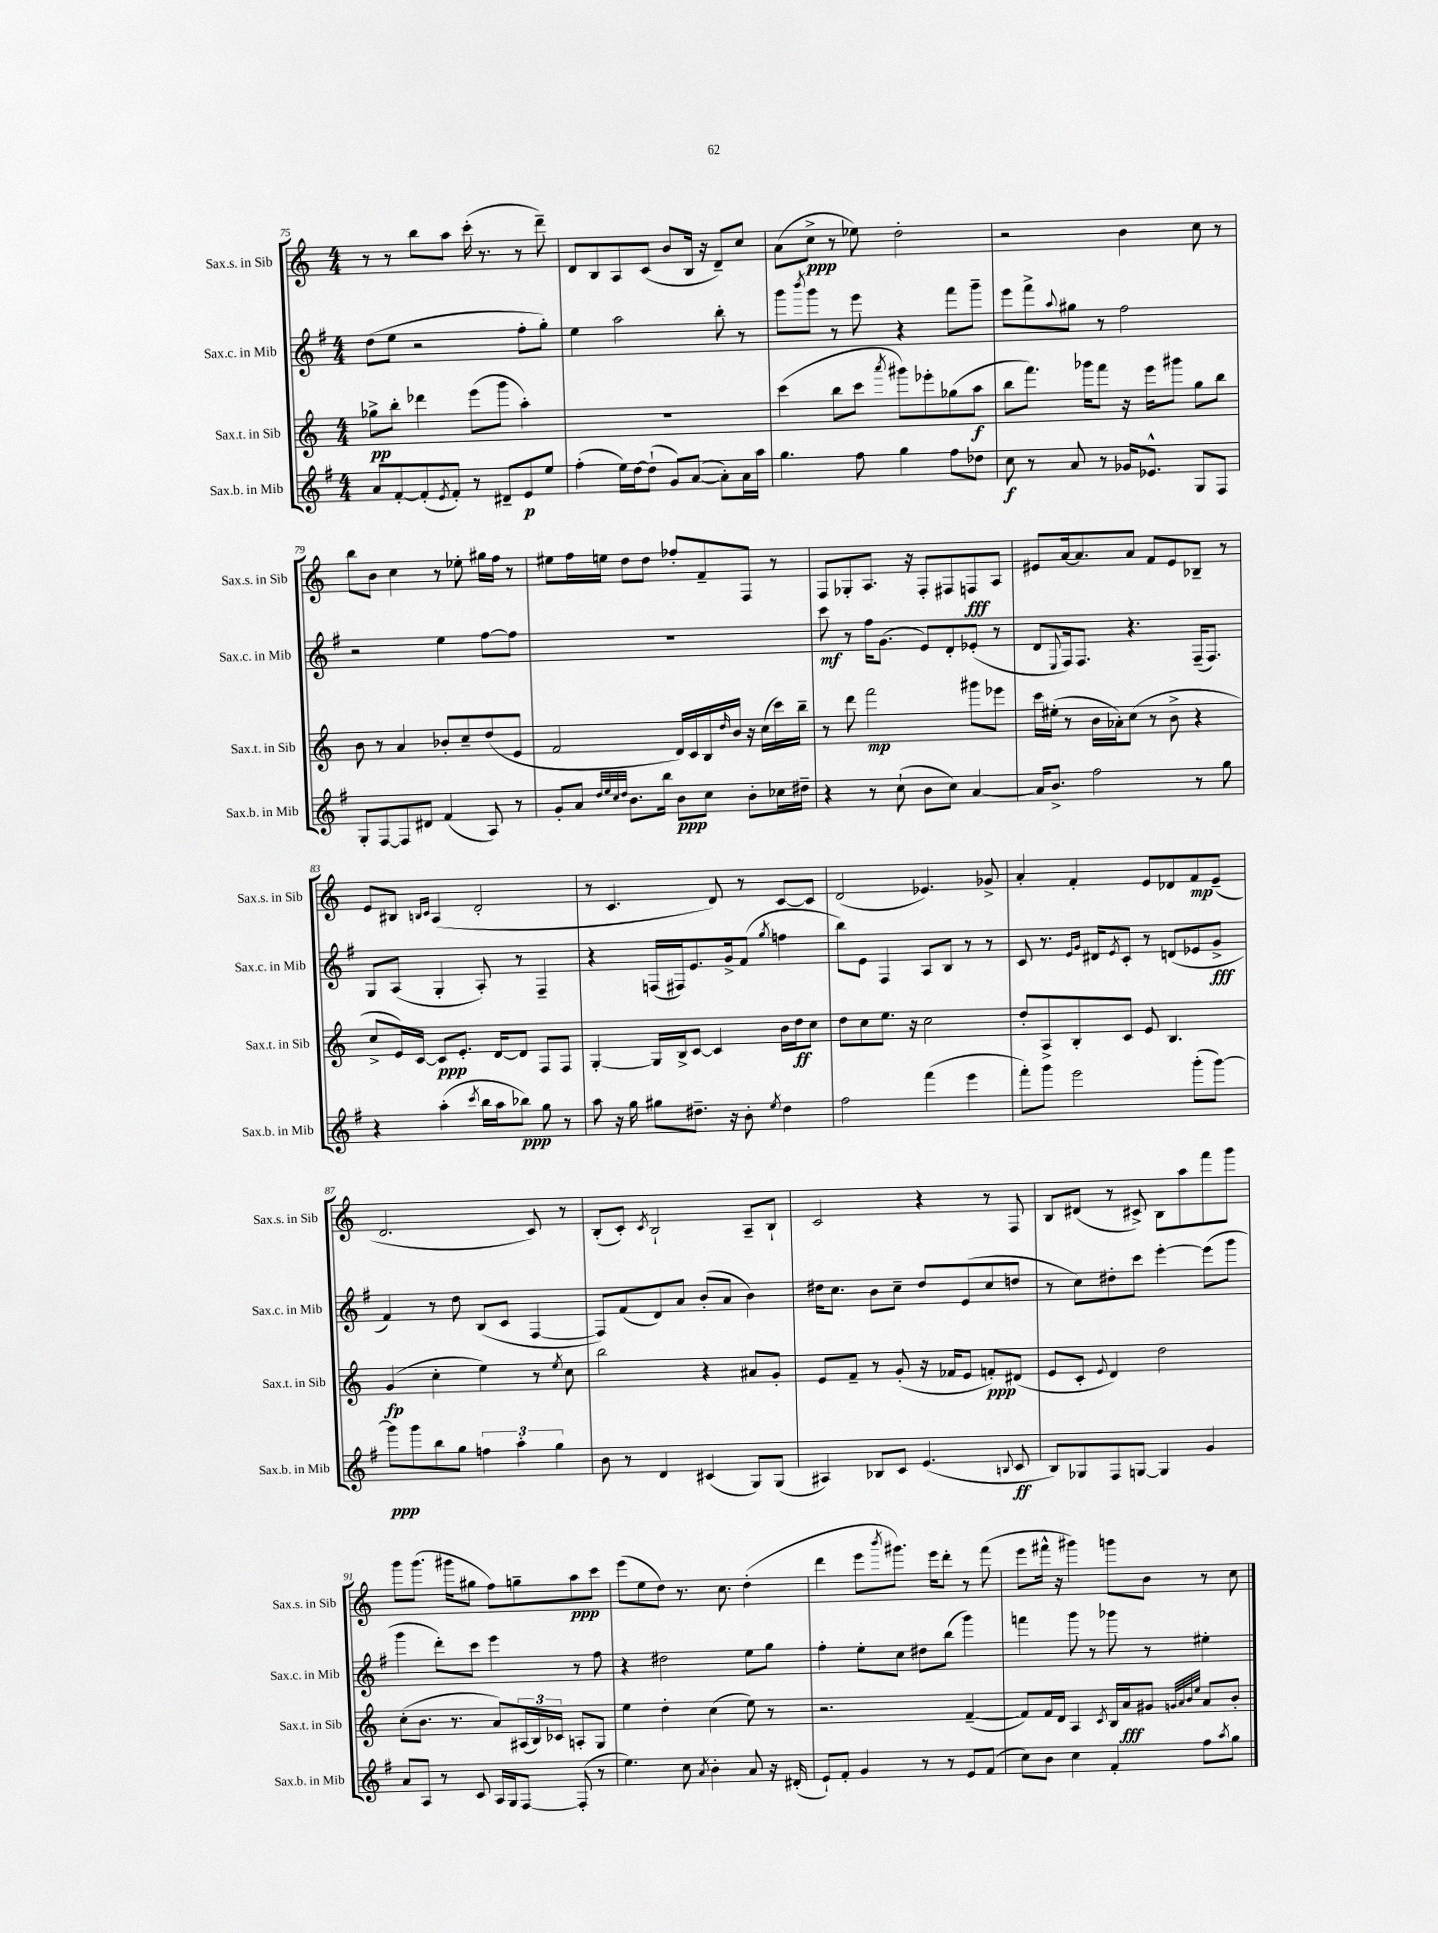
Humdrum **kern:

**kern	**kern	**kern	**kern
*staff4	*staff3	*staff2	*staff1
*clefG2	*clefG2	*clefG2	*clefG2
*k[f#]	*k[]	*k[f#]	*k[]
*M4/4	*M4/4	*M4/4	*M4/4
8a	8gg-^	(8dd	8r
[8f#'	8bb'	8ee	8r
(8f#']	4ddd-	2r	8bb
8qe	.	.	.
8f#')	.	.	8aa
8r	(8eee	.	(16ccc'
.	.	.	8.r
8d#~	8ggg	.	.
8e	4aa')	8ff#'	8r
8ee	.	8gg')	8ddd~)
=	=	=	=
(4ff#'	1r	4ee	8d
.	.	.	8B
16ee)	.	2aa	8A
[16dd	.	.	.
(8dd`]	.	.	(8c
8g)	.	.	8b
([8a	.	.	16B
.	.	.	16r
8a'])	.	8bb'	8d~)
16a	.	8r	8cc
16aa	.	.	.
=	=	=	=
4.gg	(4ccc	8ggg	(8a
.	.	8qbbb	.
.	.	8ggg	8cc^
.	8bb	8r	8r
8ff#	8ccc	8eee	8ee-)
.	8qaaa	.	.
4gg	8ggg#)	4r	2dd'
.	8eee-'	.	.
8ff#	(8gg-	8fff#	.
8dd-	8aa	8ggg~	.
=	=	=	=
8cc	8bb	8eee	2r
8r	8.fff)	8fff#^	.
.	.	8qqaa	.
8a	.	8gg#	.
.	16ggg-	.	.
8r	8fff	8r	.
16g-	16r	2ff#	4b
8.e-^^	16eee	.	.
.	8ggg#	.	.
8G	8gg	.	8cc
8F#	8bb	.	8r
=	=	=	=
8G'	8b	2r	8bb
[8F#	8r	.	8b
8F#]	4a	.	4cc
8d#	.	.	.
(4f#	8b-'	4ee	8r
.	8cc~	.	8ee-'
8A)	(8dd	[8ff#	16gg#
.	.	.	16ff
8r	8e	8ff#]	8r
=	=	=	=
8g'	2f	1r	8ee#
8a	.	.	16ff
.	.	.	16ee
32qqdd	.	.	.
32qqee	.	.	.
32qqcc	.	.	.
32qqdd	.	.	.
8.b	.	.	8dd
.	.	.	8dd
16bb	.	.	.
8b	16d)	.	8ff-'
.	16c	.	.
8cc	16B	.	8f~
.	16qqdd	.	.
.	16b	.	.
8b'	16r	.	8F
.	(16cc	.	.
16cc-	16ccc)	.	8r
16dd#~	16bb~	.	.
=	=	=	=
4r	8r	8ccc	8F
.	8ddd	8r	8G-'
8r	2fff	16ff#	8.A
.	.	(8.g	.
(8cc`	.	.	.
.	.	.	16r
8b	.	8e)	8F'
8cc)	.	8d'	8F#
[4a	8ggg#	(8e-'	8F
.	8eee-	8r	8A
=	=	=	=
16a]	16ccc	8d	8e#
8.b^	(16ee#'	.	.
.	.	8qqE	.
.	8r	16F#)	[16a
.	.	8.F#	8.a]
2ff#	16b	.	.
.	16a-')	.	.
.	(8cc	4.r	8a
.	8r	.	8f
.	8b^	.	8e#
8r	4r	(16F#~	8B-~
.	.	8.F#)	.
8gg	.	.	8r
=	=	=	=
4r	8cc^	8G	8e
.	16e)	(8A	8B#
.	[16c	.	.
.	.	.	16qqB
.	.	.	16qqc
(4aa'	8c]	4G'	(4A
.	8.e'	.	.
8qccc	.	.	.
16bb	.	8A')	2d'
16aa	[16d	.	.
8bb-)	8d]	8r	.
8gg	8F	4F#~	.
8r	8F	.	.
=	=	=	=
8aa	[4G'	4r	8r
16r	.	.	4.c
16gg	.	.	.
8gg#	16G]	(16F	.
.	16B^	16F#)	.
8.dd#~	[8c	8.e	.
.	4c]	.	8d)
16r	.	16g^	.
8b'	.	(8f#	8r
8qee	.	8qgg	.
4dd#	16b	4ff	[8c
.	16dd	.	.
.	8cc	.	8c]
=	=	=	=
2ff#	8dd	8bb)	(2d
.	8cc	8e	.
.	8.ee	4F#	.
.	16r	.	.
(4fff#	2cc	8A	4.e-)
.	.	8B	.
4eee	.	8r	.
.	.	8r	8g-^
=	=	=	=
8fff#')	8dd'	8c	4a'
8ggg	8A^	8.r	.
2eee	8B'	.	4f'
.	.	16qqe	.
.	.	16qqg	.
.	.	16d#	.
.	.	8qe	.
.	8c	8c'	.
.	8e	8r	8e
.	4.B	(8d	8d-
(8ggg'	.	8e-	8f
[8ggg)	.	8g^	(8e~
=	=	=	=
8ggg]	(4g	4f#)	2.d
8ggg	.	.	.
8bb	4cc'	8r	.
8gg	.	8dd	.
6ff	4ee)	(8B	.
.	.	8c	.
6aa'	.	.	.
.	8r	[4F#	8c)
6gg	.	.	.
.	8qee	.	.
.	8cc	.	8r
=	=	=	=
8b	2bb	8F#])	(8B'
8r	.	(8f#	8c')
.	.	.	8qc
4d	.	8d)	2B`
.	.	8a	.
(4c#	4r	(8b'	.
.	.	8a	.
8G)	8a#	4b)	8A~
(8G	8g'	.	8B`
=	=	=	=
4A#)	8e	16dd#	2c
.	.	8.cc	.
.	8f~	.	.
8B-	8r	8b	.
8c	(8g'	8cc~	.
(4.e	16r	8dd#	4r
.	16f-	.	.
.	8e	(8e	.
.	8f')	8cc	8r
8qqB	.	.	.
8c	(8d#	8dd	8F
=	=	=	=
8B)	8e	8r	8B
8G-	8c'	8cc)	(8d#
.	8qqe	.	.
8F#	4d)	8dd#'	8r
[8G	.	8ccc	8c#^)
4G]	2dd	[4eee'	8B
.	.	.	8aa
4g	.	(8eee]	8fff
.	.	8ggg	8ggg
=	=	=	=
8a	(8cc'	4ggg	8ggg
8A	8.b	.	(8.ggg
8r	.	8ddd')	.
.	8.r	.	16ggg#
8c	.	8ccc	8gg#
16A	8a)	4eee	8ff)
16G	.	.	.
[8F#	(24A#	.	8gg~
.	24B)	.	.
.	24c-	.	.
(8F#']	8A'	8r	8aa
8r	8G	8ff#	8ccc
=	=	=	=
4.ee)	4ee	4r	(8eee
.	.	.	8ee
.	4dd'	2dd#	8dd)
8cc	.	.	8.r
8qa	.	.	.
4b'	(4cc	.	.
.	.	.	8.cc
8a	8ee)	8ee	(4dd'
16r	8r	8gg	.
(16d#'	.	.	.
=	=	=	=
8e`)	2.r	4ff#'	4ddd
8f#'	.	.	.
4g	.	8ee'	8eee
.	.	.	8qbbb
.	.	8cc	8.ggg#)
8r	.	8dd#	.
.	.	.	16eee
8r	.	(8bb	8ddd'
8e	([4f~	4ggg)	8r
(8f#	.	.	(8fff
=	=	=	=
8cc)	8f])	4fff	8eee
8b	16f	.	16fff#^^
.	16d	.	16r
4cc	4A	8ggg	4ggg#)
.	.	8r	.
.	8qc	.	.
4f#'	16B	8ggg-	8ggg
.	16a	.	.
.	8g#	8r	8b
.	32qqg	.	.
.	32qqa	.	.
.	32qqb	.	.
.	32qqee	.	.
8ff#	8a	4ee#'	8r
8qaa	.	.	.
8gg	8b'	.	8cc
==	==	==	==
*-	*-	*-	*-
